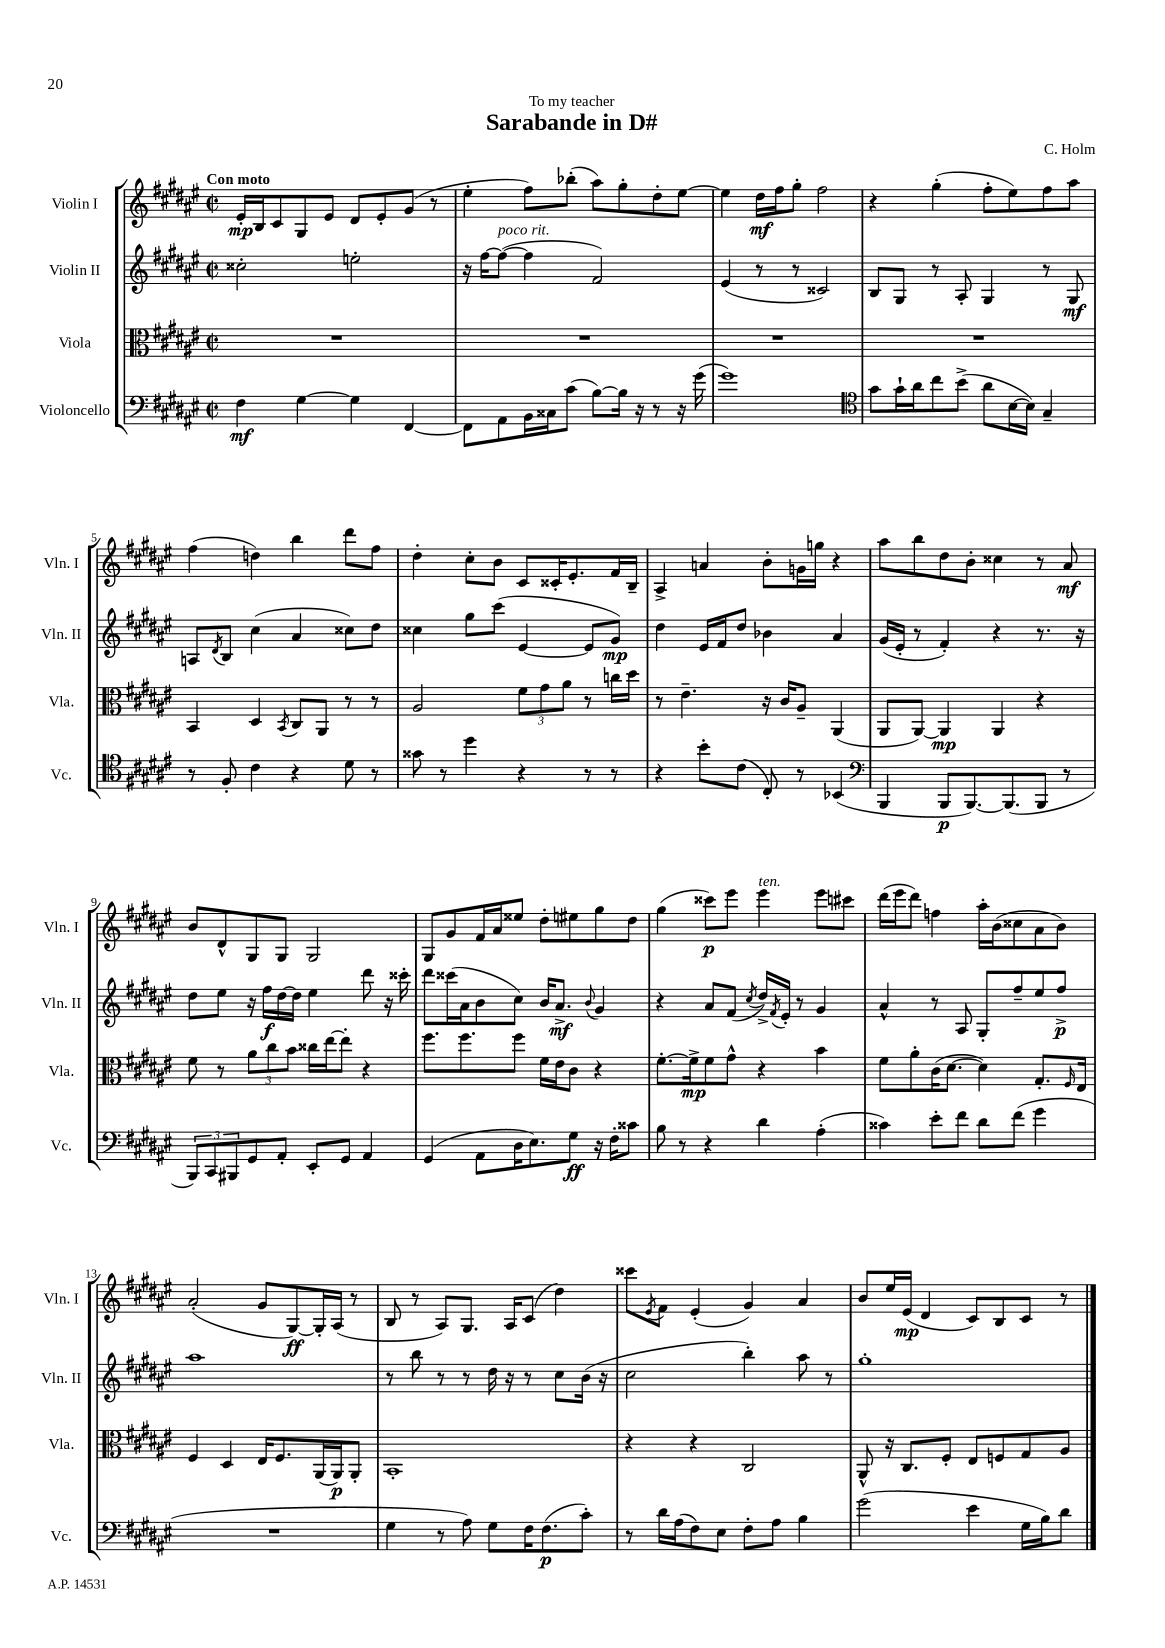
\header { title = "Sarabande in D#" composer = "C. Holm" dedication = "To my teacher" }
<<
\new StaffGroup <<
\new Staff = "s0" \with { instrumentName = "Violin I" shortInstrumentName = "Vln. I" } {
    \clef treble \key fis \major \defaultTimeSignature \time 2/2 \tempo "Con moto"
    eis'16-.\mp b16 cis'8 gis8 eis'8 dis'8 eis'8-. gis'8( r8 |
    eis''4-. fis''8) bes''8-.( ais''8) gis''8-. dis''8-. eis''8~ |
    eis''4 dis''16\mf fis''16 gis''8-. fis''2 |
    r4 gis''4-.( fis''8-. eis''8) fis''8 ais''8 |
    fis''4( d''4) b''4 dis'''8 fis''8 |
    dis''4-. cis''8-. b'8 cis'8 cisis'16-. eis'8.-. fis'16 b16-- |
    ais4-> a'4 b'8-. g'16 g''16 r4 |
    ais''8 b''8 dis''8 b'8-. cisis''4 r8 ais'8\mf |
    b'8 dis'8-^ gis8 gis8 gis2 |
    gis8 gis'8 fis'16 ais'16 eisis''8 dis''8-. eis''8 gis''8 dis''8 |
    gis''4( cisis'''8\p) eis'''8 eis'''4^\markup { \italic "ten." } eis'''8 cis'''8 |
    dis'''16( eis'''16 dis'''8) f''4 ais''16-. b'16( cisis''8 ais'8 b'8) |
    ais'2-.( gis'8 gis8~\ff) gis16-. ais16( r8 |
    b8 r8 ais8) gis8. ais16 cis'8( dis''4) |
    cisis'''8 \acciaccatura { eis'8 } fis'8 eis'4-.( gis'4) ais'4 |
    b'8 eis''16 eis'16\mp( dis'4 cis'8) b8 cis'8 r8 \bar "|." |
}
\new Staff = "s1" \with { instrumentName = "Violin II" shortInstrumentName = "Vln. II" } {
    \clef treble \key fis \major \defaultTimeSignature \time 2/2
    cisis''2-. e''2-. |
    r16 fis''16~ fis''8~^\markup { \italic "poco rit." }( fis''4 fis'2) |
    eis'4( r8 r8 cisis'2) |
    b8 gis8 r8 ais8-. gis4 r8 gis8\mf |
    a8 \acciaccatura { dis'8 } b8 cis''4( ais'4 cisis''8) dis''8 |
    cisis''4 gis''8 cis'''8( eis'4~ eis'8 gis'8\mp) |
    dis''4 eis'16 fis'16 dis''8 bes'4 ais'4 |
    gis'16( eis'16-. r8 fis'4-.) r4 r8. r16 |
    dis''8 eis''8 r16 fis''16\f dis''16~ dis''16 eis''4 dis'''8 r16 cisis'''16-. |
    dis'''8 cisis'''16( ais'16 b'8 cis''8) b'16 ais'8.->\mf \appoggiatura { b'8 } gis'4 |
    r4 ais'8 fis'8( \acciaccatura { cis''8 } dis''16->) \acciaccatura { fis'8 } eis'16-. r8 gis'4 |
    ais'4-^ r8 ais8 gis8-. fis''8-- eis''8 fis''8->\p |
    ais''1 |
    r8 b''8 r8 r8 dis''16 r16 r8 cis''8 b'16( r16 |
    cis''2 b''4-.) ais''8 r8 |
    gis''1-. \bar "|." |
}
\new Staff = "s2" \with { instrumentName = "Viola" shortInstrumentName = "Vla." } {
    \clef alto \key fis \major \defaultTimeSignature \time 2/2
    R1 |
    R1 |
    R1 |
    R1 |
    b,4 dis4 \acciaccatura { b,8 } cis8 ais,8 r8 r8 |
    ais2 \tuplet 3/2 { fis'8 gis'8 ais'8 } r8 c''16 dis''16 |
    r8 eis'4.-- r16 cis'16 ais8-- ais,4( |
    ais,8 ais,8~) ais,4\mp ais,4 r4 |
    fis'8 r8 \tuplet 3/2 { ais'8 cis''8 b'8 } cisis''16 eis''16~ eis''8-. r4 |
    fis''8. fis''8. fis''8 fis'16 eis'16 cis'8 r4 |
    fis'8.~-. fis'16->\mp fis'8 gis'8-^ r4 b'4 |
    fis'8 ais'8-. cis'16( dis'8.~ dis'4) gis8.-. \grace { fis16 } eis16 |
    fis4 dis4 eis16 fis8. ais,16( ais,16\p) ais,8-. |
    b,1-. |
    r4 r4 cis2 |
    ais,8-^ r16 cis8. fis8-. eis8 f8 gis8 ais8 \bar "|." |
}
\new Staff = "s3" \with { instrumentName = "Violoncello" shortInstrumentName = "Vc." } {
    \clef bass \key fis \major \defaultTimeSignature \time 2/2
    fis4\mf gis4~ gis4 fis,4~ |
    fis,8 ais,8 b,16 cisis16 cis'8( b8~) b16 r16 r8 r16 gis'16( |
    gis'1) |
    \clef tenor gis'8 gis'16-! ais'16 cis''8 b'8->( ais'8 b16~ b16) gis4-- |
    r8 fis8-. cis'4 r4 dis'8 r8 |
    gisis'8 r8 dis''4 r4 r8 r8 |
    r4 b'8-. cis'8( cis8-.) r8 bes,4( |
    \clef bass b,,4 b,,8\p b,,8.~) b,,8.( b,,8 r8 |
    \tuplet 3/2 { b,,8) cis,8 bis,,8 } gis,8 ais,8-. eis,8-. gis,8 ais,4 |
    gis,4( ais,8 dis16 eis8.) gis8\ff r16 fis16-. cisis'8 |
    b8 r8 r4 dis'4 ais4-.( |
    cisis'4) eis'8-. fis'8 dis'8 fis'8( gis'4 |
    R1 |
    gis4 r8 ais8) gis8 fis16 fis8.\p( cis'8-.) |
    r8 dis'16 ais16( fis8) eis8 fis8-. ais8 b4 |
    gis'2( eis'4 gis16 b16) dis'8 \bar "|." |
}
>>
>>
